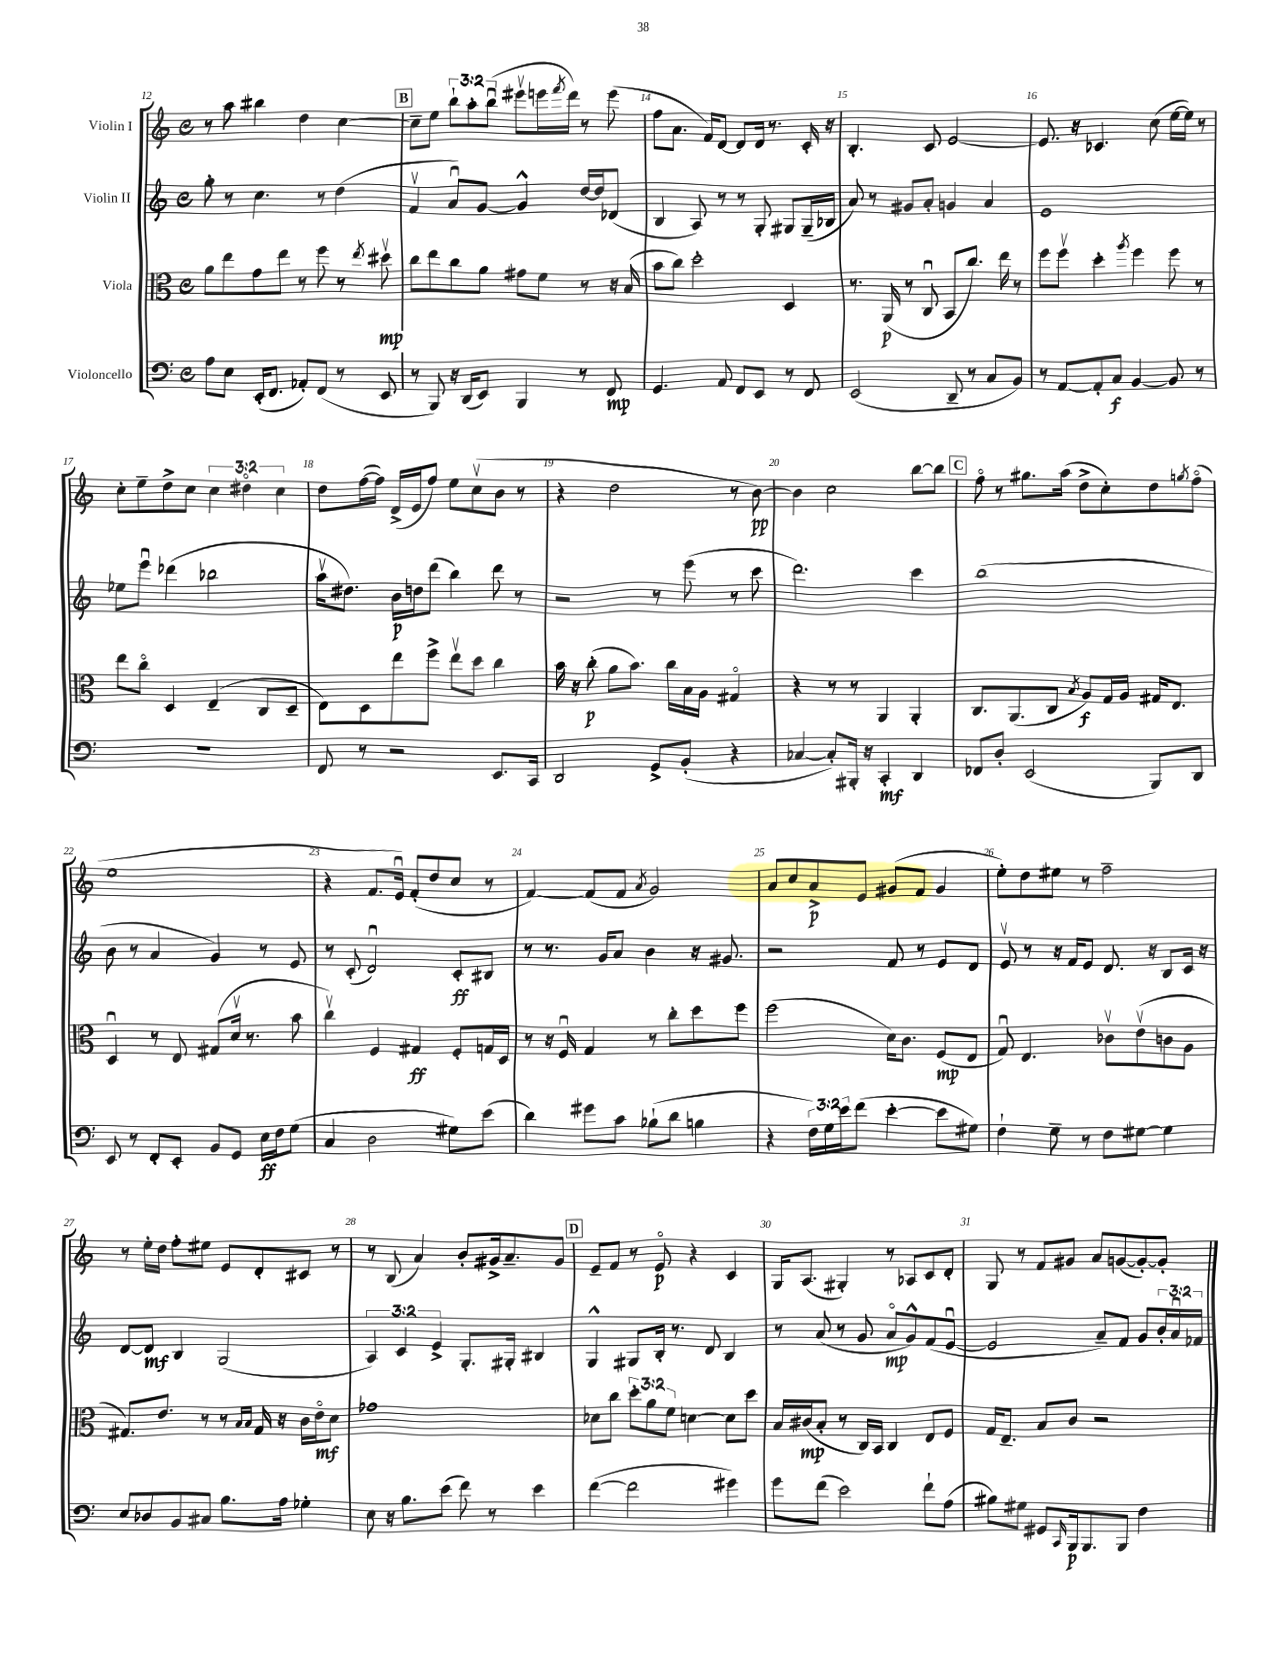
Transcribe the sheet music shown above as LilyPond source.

<<
\new StaffGroup <<
\new Staff = "s0" \with { instrumentName = "Violin I" } {
    \clef treble \key c \major \defaultTimeSignature \time 4/4 \override Staff.TupletNumber.text = #tuplet-number::calc-fraction-text
    r8 a''8 bis''4 d''4 c''4~ |
    \mark \markup { \box "B" } c''8-- e''8 \tuplet 3/2 { b''8-! a''8-. b''8\downbow( } eis'''8\upbow e'''16 \acciaccatura { f'''8 } d'''16) r8 e'''8( |
    f''8 a'8. f'16) d'8~ d'8 d'16 r8. c'16-. r16 |
    b4.-. c'8 e'2~ |
    e'8. r16 ces'4. c''8( e''16~ e''16) r8 |
    c''8-. e''8-- d''8-> c''8 \tuplet 3/2 { c''4 dis''4\flageolet c''4 } |
    d''8 f''16~( f''16) d'16->( e'16 f''8) e''8 c''8\upbow( b'8 r8 |
    r4 d''2 r8 b'8~\pp) |
    b'4 c''2 b''8~ b''8 |
    \mark \markup { \box "C" } f''8\flageolet r8 gis''8. a''16( d''8-> c''8-.) d''8 \acciaccatura { g''8 } f''8\flageolet( |
    e''1 |
    r4 f'8. e'16\downbow) f'8-.( d''8 c''8 r8 |
    f'4~) f'8( f'8 \acciaccatura { a'8 } g'2) |
    a'8 c''8 a'8->\p e'8 gis'8( f'8 gis'4 |
    e''8-.) d''8 eis''8 r8 f''2-- |
    r8 e''16-. d''16 f''8-. eis''8 e'8 d'8-. cis'8 r8 |
    r8 b8( a'4) b'8-. gis'16-> a'8.-- gis'8 |
    \mark \markup { \box "D" } e'8-- f'8 r8 e'8\flageolet\p r4 c'4 |
    g16 a8.( gis4-.) r8 aes8 c'8 d'8-. |
    g8 r8 f'8 gis'8 a'8 g'8~( g'8~-.) g'8-. \bar "|." |
}
\new Staff = "s1" \with { instrumentName = "Violin II" } {
    \clef treble \key c \major \defaultTimeSignature \time 4/4 \override Staff.TupletNumber.text = #tuplet-number::calc-fraction-text
    g''8-. r8 c''4. r8 d''4( |
    \mark \markup { \box "B" } f'4\upbow a'8\downbow) g'8~ g'4-^ d''16~ d''16 des'8( |
    b4 a8) r8 r8 g8-. gis8 gis16--( bes16 |
    a'8) r8 gis'8 a'8-. g'4 a'4 |
    e'1 |
    ees''8 e'''8\downbow des'''4( bes''2 |
    a''16\upbow dis''8.) b'16\p d''16 d'''8( b''4) d'''8 r8 |
    r2 r8 e'''8( r8 c'''8 |
    d'''2.) c'''4 |
    \mark \markup { \box "C" } b''1( |
    b'8 r8 a'4 g'4) r8 e'8 |
    r8 c'8-.( d'2\downbow) c'8-.\ff bis8 |
    r8 r8. g'16 a'8 b'4 r16 gis'8. |
    r2 f'8 r8 e'8 d'8 |
    e'8\upbow r8 r16 f'16 e'8 d'8. r16 b8 c'16 r16 |
    d'8~ d'8\mf b4 g2( |
    \tuplet 3/2 { a4) c'4 e'4-> } g8.-. gis16-. bis4 |
    \mark \markup { \box "D" } g4-^ gis8 b16-. r8. d'8 b4 |
    r8 a'8( r8 g'8 a'8\flageolet\mp g'8-^) f'8( e'8~\downbow |
    e'2 a'8--) f'8 g'8 \tuplet 3/2 { b'16-. a'16\downbow fes'16 } \bar "|." |
}
\new Staff = "s2" \with { instrumentName = "Viola" } {
    \clef alto \key c \major \defaultTimeSignature \time 4/4 \override Staff.TupletNumber.text = #tuplet-number::calc-fraction-text
    a'8 e''8 g'8 e''8 r8 f''8 r8 \acciaccatura { e''8 } dis''8\upbow\mp |
    \mark \markup { \box "B" } c''8 e''8 c''8 a'8 gis'8 f'8 r8 r16 b16( |
    b'8 c''8) d''2-. d4 |
    r8. a,16\p( r8 c8\downbow b,8 c''8.) e''16 r8 |
    f''8 f''8\upbow d''4-. \acciaccatura { a''8 } f''4 f''8 r8 |
    e''8 c''8\flageolet d4 e4--( c8 d8-- |
    e8) d8 e''8 f''8-> e''8\upbow d''8 c''4 |
    b'16 r16 c''8-.\p( a'8 b'8.) c''16 b16 a16 gis4\flageolet |
    r4 r8 r8 a,4 a,4-. |
    \mark \markup { \box "C" } c8. a,8.( c8 \acciaccatura { b8 } a8\f) g16 a16 gis16 e8. |
    d4\downbow r8 e8 gis8( d'16\upbow r8. b'8 |
    c''4\upbow) f4 gis4\ff f8-. g16 d16 |
    r8 r16 f16\downbow g4 r8 c''8-. d''8 f''8 |
    f''2( d'16) c'8. f8\mp( e8 |
    g8\downbow) e4. ces'8\upbow e'8\upbow( c'8 a8 |
    gis8.) e'8. r8 r8 \grace { b16 b16 } gis16 r16 c'16 e'16\flageolet\mf d'8 |
    ges'1 |
    \mark \markup { \box "D" } des'8 c''8 \tuplet 3/2 { d''8-. a'8 f'8 } d'4~ d'8 d''8 |
    b16 cis'16\mp( b8-. r8 c16) b,16 c4 e8 f8 |
    g16 e8.-- b8 c'8 r2 \bar "|." |
}
\new Staff = "s3" \with { instrumentName = "Violoncello" } {
    \clef bass \key c \major \defaultTimeSignature \time 4/4 \override Staff.TupletNumber.text = #tuplet-number::calc-fraction-text
    a8 e8 e,16-.( f,8. aes,8-.) f,8( r8 e,8 |
    \mark \markup { \box "B" } r8 b,,8) r16 d,16( e,8) b,,4 r8 f,8\mp |
    g,4. a,8 f,8 e,8 r8 f,8 |
    e,2( d,8-- r8 c8 b,8) |
    r8 a,8~ a,8-. c8\f b,4~ b,8 r8 |
    R1 |
    f,8 r8 r2 e,8. c,16 |
    d,2 g,8-> b,8-.( r4 |
    ces4~ ces8-.) bis,,16-. r16 c,4-.\mf d,4 |
    \mark \markup { \box "C" } fes,8 d8-. e,2( b,,8) d,8 |
    e,8 r8 f,8-. e,8-. b,8 g,8 e16\ff f16 g8( |
    c4 d2 gis8) e'8( |
    d'4) gis'8 c'8 bes8-!( d'8 b4 |
    r4 \tuplet 3/2 { f16) g16 e'16 } f'8( e'4~-. e'8 gis8) |
    f4-! g8-- r8 f8 gis8~ gis4 |
    e8 des8 b,8 cis8 b8. a16 ges4-. |
    e8 r16 b8. e'8( f'8) r8 e'4 |
    \mark \markup { \box "D" } f'4~( f'2 gis'4) |
    g'8 f'8( e'2) f'8-! a8( |
    bis8) gis8 gis,8 \grace { c,16 } b,,16\p b,,8. b,,8 f4 \bar "|." |
}
>>
>>
\layout { \context { \Score currentBarNumber = #12 \override BarNumber.break-visibility = ##(#f #t #t) barNumberVisibility = #all-bar-numbers-visible } }
